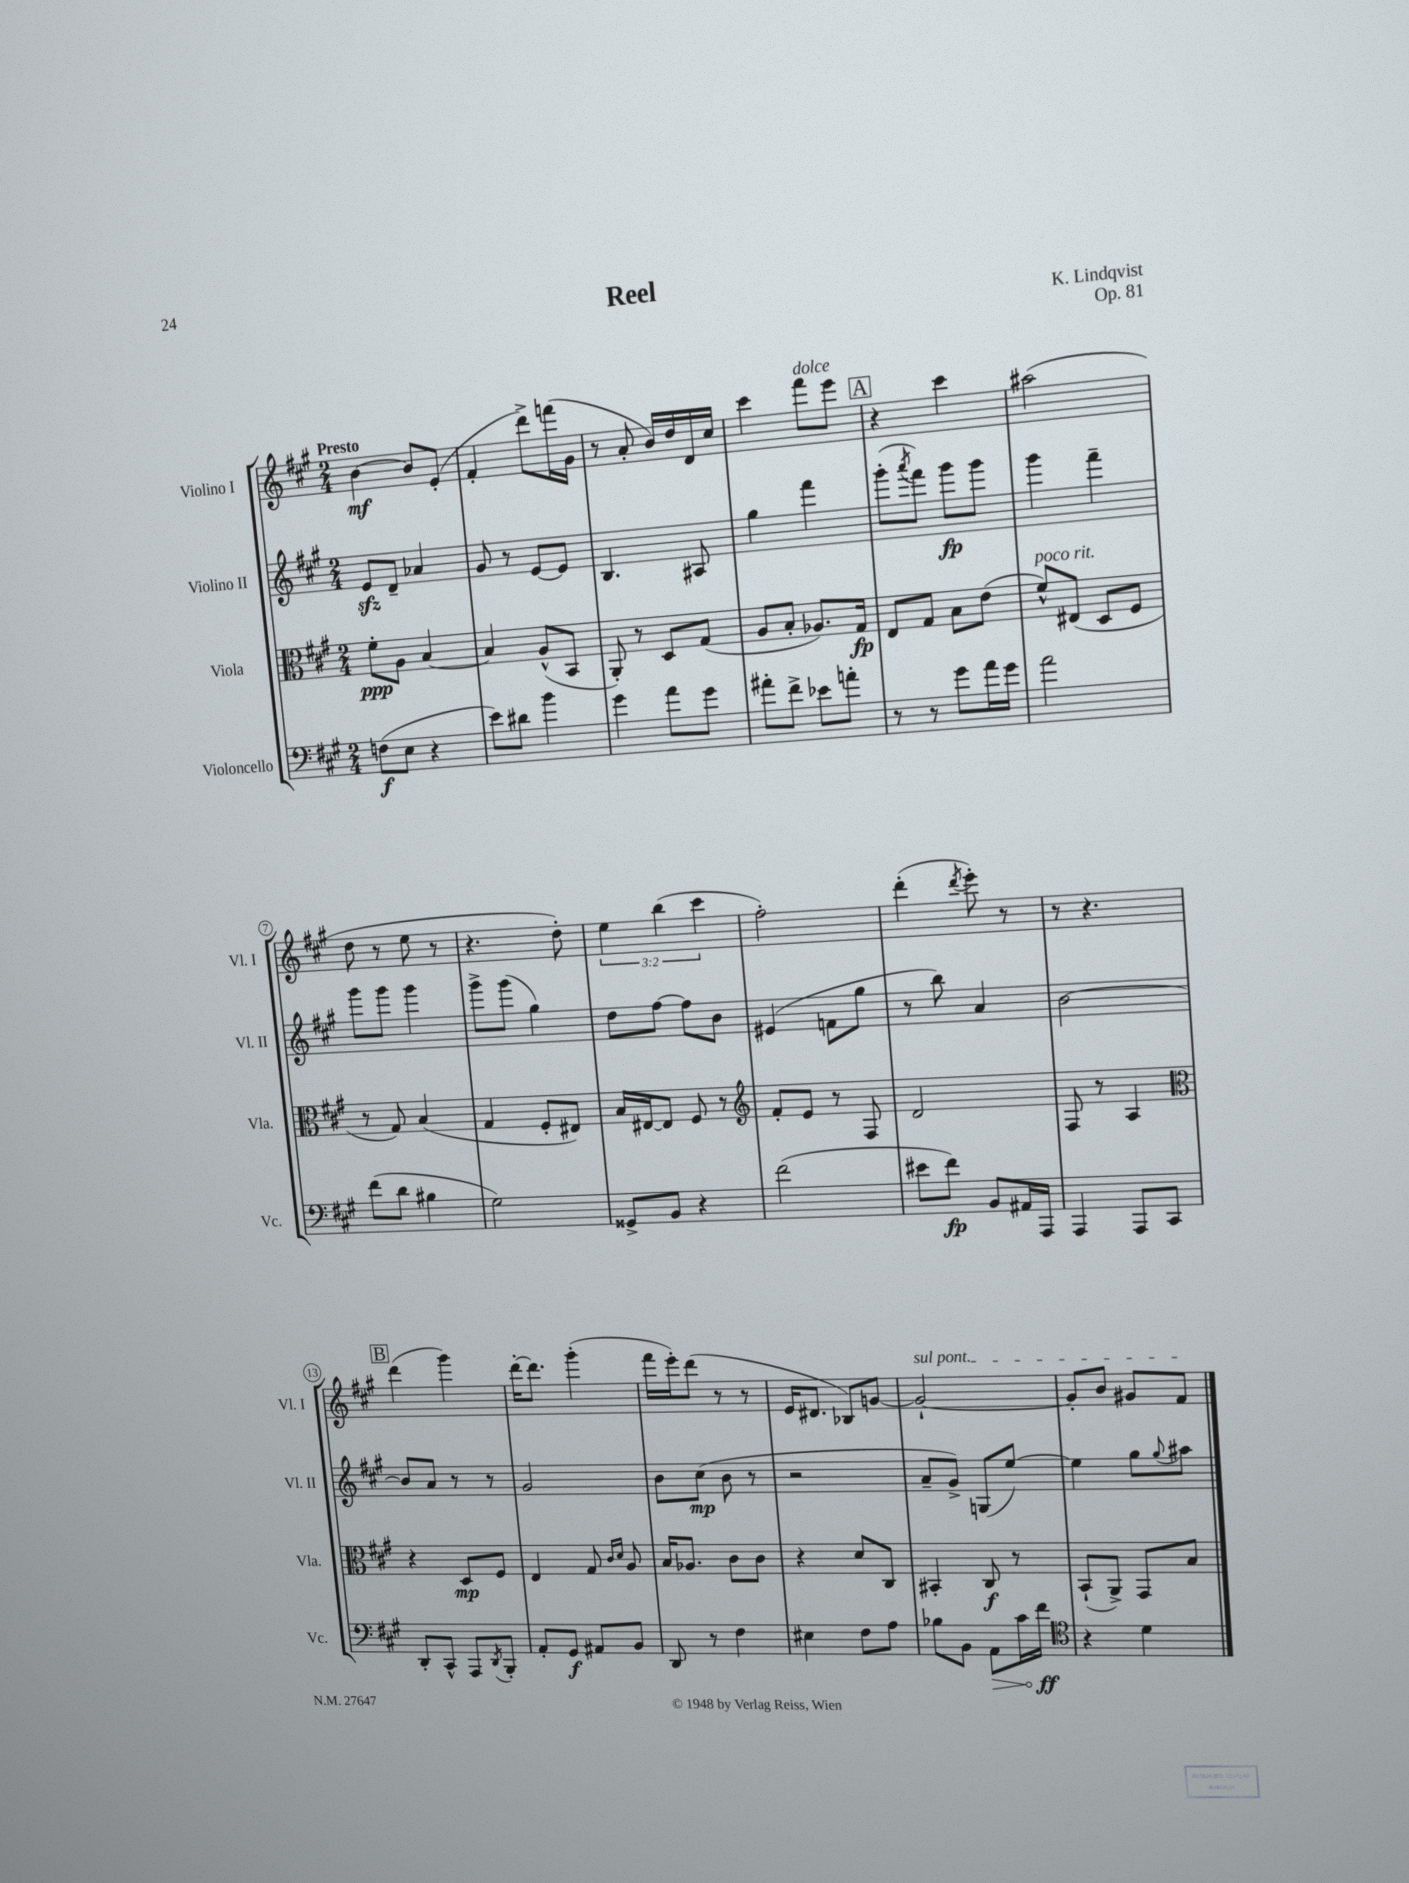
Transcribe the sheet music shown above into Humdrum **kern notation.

**kern	**kern	**kern	**kern
*staff4	*staff3	*staff2	*staff1
*clefF4	*clefC3	*clefG2	*clefG2
*k[f#c#g#]	*k[f#c#g#]	*k[f#c#g#]	*k[f#c#g#]
*M2/4	*M2/4	*M2/4	*M2/4
(8F\L	8f#'\L	8e/L	[4b\
8E\J	8A\J	8d~/J	.
4r	[4B/	4a-/	8b/]L
.	.	.	(8e'/J
=	=	=	=
8e\L)	4B/]	8g#/	4f#'/
8d#\J	.	8r	.
4b\	(8A^^/L	[8e/L	8ddd^\L)
.	8BB/J	8e/]J	(16fff\L
.	.	.	16g#\JJ
=	=	=	=
4g#\	8AA'/)	4.B/	8r
.	8r	.	8a'/
8a\L	8D/L	.	16b/LL)
.	.	.	16dd/
8g#\J	(8G#/J	8A#/	16d/
.	.	.	16cc#/JJ
=	=	=	=
8a#'\L	8A/L	4gg#\	4ccc#\
8f#^\J	8B'/J	.	.
8e-\L	8.A-/L)	4fff#\	8fff#\L
8a'\J	.	.	8eee\J
.	16G#/Jk	.	.
=	=	=	=
8r	8E/L	(8ggg#'\L	4r
.	.	8qaaa/	.
8r	8G#/J	8fff#\J)	.
8g#\L	8B\L	8ggg#\L	4ccc#\
16a\L	(8e\J	8ggg#\J	.
16g#\JJ	.	.	.
=	=	=	=
2a\	8f#^^/L)	4ggg#\	(2aa#\
.	(8E#/J	.	.
.	8D/L	4fff#~\	.
.	8F#/J	.	.
=	=	=	=
(8f#\L	8r	8ggg#\L	8dd\
8d\J	8G#/)	8ggg#\J	8r
4B#\	(4B/	4ggg#\	8ee\
.	.	.	8r
=	=	=	=
2G#\)	4G#/	8ggg#^\L	4.r
.	.	(8ggg#\J	.
.	8F#'/L	4gg#\)	.
.	8E#/J)	.	8dd'\)
=	=	=	=
8GG##^/L	16B/LL	8dd\L	6ee\
.	[16E#/J	.	.
8BB/J	8E#/]J	[8ff#\J	.
.	.	.	(6bb\
4r	8F#/	8ff#\]L	.
.	.	.	6ccc#\
.	8r	8b\J	.
=	=	=	=
*	*clefG2	*	*
(2f#\	8f#'/L	(4e#/	2ff#'\)
.	8e/J	.	.
.	8r	8f\L	.
.	8F#/	8gg#\J	.
=	=	=	=
8e#\L	2d/	8r	(4ddd'\
8f#\J)	.	8bb\)	.
.	.	.	8qddd/
8BB/L	.	4a/	8eee'\)
16AA#/L	.	.	8r
16AAA/JJ	.	.	.
=	=	=	=
4AAA/	8F#/	[2b\	8r
.	8r	.	4.r
8AAA/L	4A/	.	.
8CC#/J	.	.	.
=	=	=	=
*	*clefC3	*	*
8DD'/L	4r	8b/]L	(4ddd\
8CC#^^/J	.	8a/J	.
8AAA/L	8D/L	8r	4ggg#\)
8qDD/	.	.	.
8BBB'/J	8F#/J	8r	.
=	=	=	=
8AA'/L	4E/	2g#/	[16ddd'\LK
.	.	.	8.ddd\]J
8GG#/J	.	.	.
8AA#/L	8G#/	.	(4ggg#'\
.	16qqc#/LL	.	.
.	16qqd/JJ	.	.
8BB/J	8A/	.	.
=	=	=	=
8DD/	16B/LK	8b\L	16fff#\LL
.	8.A-/J	.	16eee'\J)
8r	.	(8cc#\J	(8ddd\J
4F#\	8c#\L	8b\	8r
.	8c#\J	8r	8r
=	=	=	=
4E#\	4r	2r	16e/LK
.	.	.	8.d#/J
8F#\L	8d/L	.	8B-/L)
8A\J	8C#/J	.	[8g/J
=	=	=	=
8B-\L	4BB#'/	8a~/L	2g`/_
8BB\J	.	8g#^/J)	.
8AA\L	8C#/	(8G/L	.
16c#\L	8r	[8ee/J)	.
16f#\JJ	.	.	.
=	=	=	=
*clefC4	*	*	*
4r	(8BB`/L	4ee\]	8g'/]L
.	8AA^/J)	.	8b/J
4d\	8GG#/L	8gg#\L	8g#/L
.	.	8qqgg#/	.
.	8B/J	8aa#\J	8f#/J
==	==	==	==
*-	*-	*-	*-
